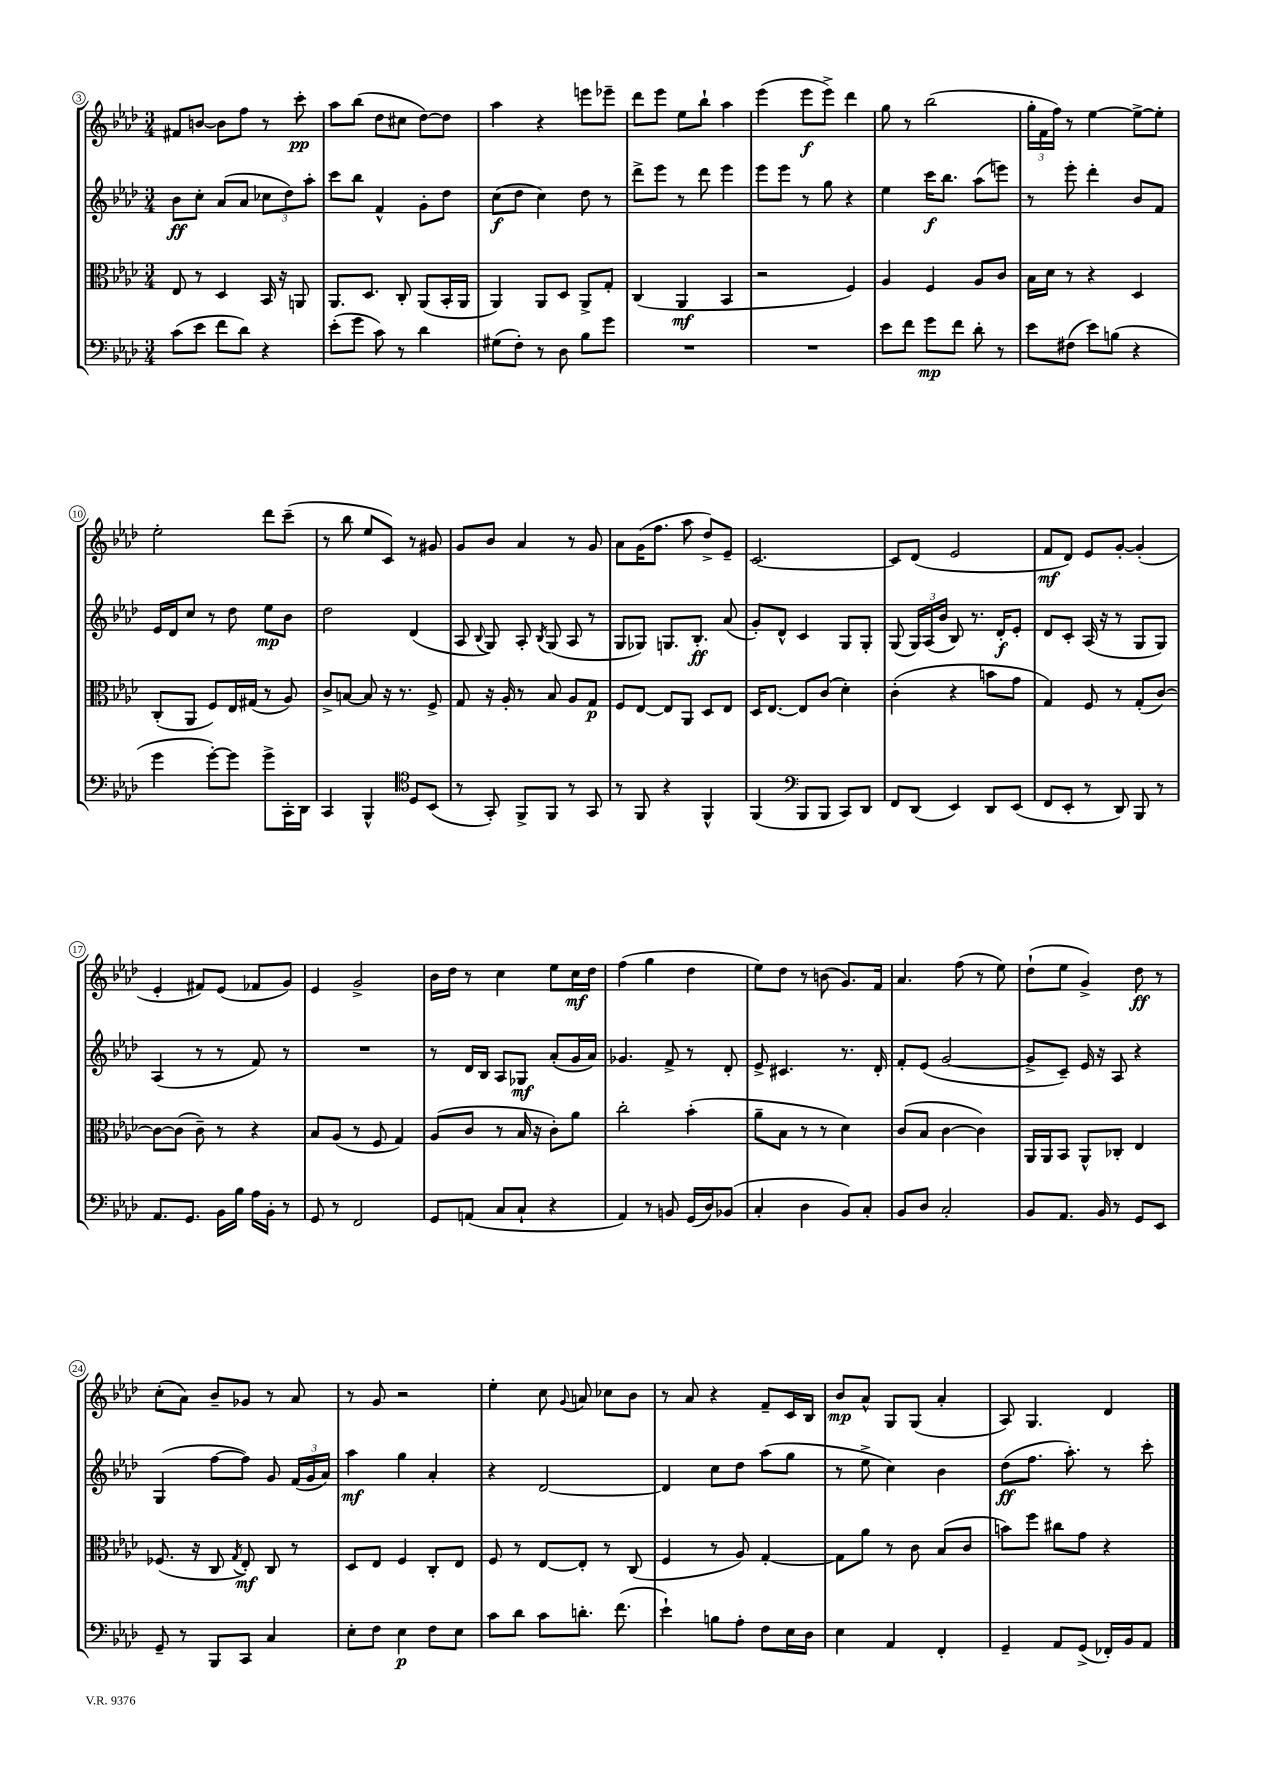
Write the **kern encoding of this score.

**kern	**dynam	**kern	**dynam	**kern	**dynam	**kern	**dynam
*part4	*part4	*part3	*part3	*part2	*part2	*part1	*part1
*staff4	*staff4	*staff3	*staff3	*staff2	*staff2	*staff1	*staff1
*clefF4	*	*clefC3	*	*clefG2	*	*clefG2	*
*k[b-e-a-d-]	*	*k[b-e-a-d-]	*	*k[b-e-a-d-]	*	*k[b-e-a-d-]	*
*M3/4	*	*M3/4	*	*M3/4	*	*M3/4	*
=3	=3	=3	=3	=3	=3	=3	=3
(8c\L	.	8E-/	.	8b-\L	ff	8f#X/L	.
8e-\J	.	8r	.	8cc'\J	.	[8bn/J	.
8f\L	.	4D-/	.	(8a-/L	.	8b\L]	.
8d-\J)	.	.	.	8a-/J	.	8ff\J	.
4r	.	16BB-/	.	12cc-X\L	.	8r	.
.	.	16r	.	.	.	.	.
.	.	.	.	12dd-\)	.	.	.
.	.	8AAn/	.	.	.	8ccc'\	pp
.	.	.	.	12aa-'\J	.	.	.
=4	=4	=4	=4	=4	=4	=4	=4
(8e-'\L	.	8.AA-/L	.	8ccc\L	.	8aa-\L	.
8g\J	.	.	.	8bb-\J	.	(8bb-\J	.
.	.	8.D-/J	.	.	.	.	.
8c\)	.	.	.	4f^^/	.	8dd-\L	.
8r	.	8C'/	.	.	.	8cc#X\J	.
4d-\	.	(8AA-/L	.	8g'\L	.	[8dd-\L)	.
.	.	16BB-'/L	.	8dd-\J	.	8dd-\J]	.
.	.	16AA-/JJ	.	.	.	.	.
=5	=5	=5	=5	=5	=5	=5	=5
(8G#X\L	.	4AA-/)	.	(8cc\L	f	4aa-\	.
8F'\J)	.	.	.	8dd-\J	.	.	.
8r	.	8AA-/L	.	4cc\)	.	4r	.
8D-\	.	8D-/J	.	.	.	.	.
8B-\L	.	8AA-^/L	.	8dd-\	.	8eeen\L	.
8g\J	.	8G'/J	.	8r	.	8eee-X~\J	.
=6	=6	=6	=6	=6	=6	=6	=6
2.r	.	(4C/	.	8ddd-^\L	.	8ddd-\L	.
.	.	.	.	8eee-\J	.	8eee-\J	.
.	.	4AA-/	mf	8r	.	8ee-\L	.
.	.	.	.	8ddd-\	.	8bb-`\J	.
.	.	4BB-/	.	4eee-\	.	4aa-\	.
=7	=7	=7	=7	=7	=7	=7	=7
2.r	.	2r	.	8eee-\L	.	(4eee-\	.
.	.	.	.	8eee-\J	.	.	.
.	.	.	.	8r	.	8eee-\L	f
.	.	.	.	8gg\	.	8eee-^\J)	.
.	.	4F/)	.	4r	.	4ddd-\	.
=8	=8	=8	=8	=8	=8	=8	=8
8e-\L	.	4A-/	.	4ee-\	.	8gg\	.
8f\J	.	.	.	.	.	8r	.
8g\L	mp	4F/	.	16ccc\KL	f	(2bb-\	.
.	.	.	.	8.bb-\J	.	.	.
8f\J	.	.	.	.	.	.	.
8d-'\	.	8A-/L	.	(8aa-\L	.	.	.
8r	.	8c/J	.	8eeen\J)	.	.	.
=9	=9	=9	=9	=9	=9	=9	=9
8e-\L	.	16B-\LL	.	8r	.	24gg'\LL	.
.	.	.	.	.	.	24f\	.
.	.	16d-\JJ	.	.	.	.	.
.	.	.	.	.	.	24ff\JJ)	.
(8F#X\J	.	8r	.	8eee-'\	.	8r	.
8e-\L)	.	4r	.	4ddd-'\	.	[4ee-\	.
(8Bn\J	.	.	.	.	.	.	.
4r	.	4D-/	.	8b-/L	.	8ee-^\L_	.
.	.	.	.	8f/J	.	8ee-'\J]	.
!!LO:LB:g=z
=10	=10	=10	=10	=10	=10	=10	=10
4g\	.	(8C'/L	.	16e-/LL	.	2ee-'\	.
.	.	.	.	16d-/J	.	.	.
.	.	8AA-/J	.	8cc/J	.	.	.
[8g'\L)	.	8F/L)	.	8r	.	.	.
8g\J]	.	16E-/L	.	8dd-\	.	.	.
.	.	(16G#X/JJ	.	.	.	.	.
8g^\L	.	8r	.	8ee-\L	mp	8ddd-\L	.
16CC'\L	.	8A-/)	.	8b-\J	.	(8ccc~\J	.
16DD-\JJ	.	.	.	.	.	.	.
=11	=11	=11	=11	=11	=11	=11	=11
4CC/	.	8c^/L	.	2dd-\	.	8r	.
.	.	[8Bn/J	.	.	.	8bb-\	.
4BBB-^^/	.	8B/]	.	.	.	8ee-/L	.
.	.	16r	.	.	.	8c/J)	.
.	.	8.r	.	.	.	.	.
*clefC4	*	*	*	*	*	*	*
8D-/L	.	.	.	(4d-/	.	8r	.
(8BB-/J	.	8F^/	.	.	.	8g#X/	.
=12	=12	=12	=12	=12	=12	=12	=12
8r	.	8G/	.	8A-/	.	8g/L	.
.	.	.	.	8qqB-/	.	.	.
8GG'/)	.	16r	.	8G/)	.	8b-/J	.
.	.	16A-'/	.	.	.	.	.
8FF^/L	.	8r	.	8A-'/	.	4a-/	.
.	.	.	.	8qB-/	.	.	.
8FF/J	.	8B-/	.	(8G/	.	.	.
8r	.	8A-/L	.	8A-/	.	8r	.
8GG/	.	8G/J	p	8r	.	8g/	.
=13	=13	=13	=13	=13	=13	=13	=13
8r	.	8F/L	.	8G/L	.	8a-\L	.
8FF/	.	[8E-/J	.	8G-X/J)	.	(16g\K	.
.	.	.	.	.	.	8.ff\J	.
4r	.	8E-/L]	.	8.Gn/L	.	.	.
.	.	8AA-/J	.	.	.	8aa-\	.
.	.	.	.	8.B-'/J	ff	.	.
4FF^^/	.	8D-/L	.	.	.	8dd-^/L)	.
.	.	8E-/J	.	(8a-/	.	8e-~/J	.
=14	=14	=14	=14	=14	=14	=14	=14
(4FF/	.	16D-/KL	.	8g'/L)	.	[2.c/	.
.	.	[8.E-/J	.	.	.	.	.
.	.	.	.	8d-^^/J	.	.	.
*clefF4	*	*	*	*	*	*	*
8BBB-/L	.	8E-/L]	.	4c/	.	.	.
8BBB-/J	.	(8c/J	.	.	.	.	.
8CC/L)	.	4d-'\)	.	8G/L	.	.	.
8DD-/J	.	.	.	8G'/J	.	.	.
=15	=15	=15	=15	=15	=15	=15	=15
8FF/L	.	(4c'\	.	(8G/	.	8c/L]	.
(8DD-/J	.	.	.	24G/LL)	.	(8d-/J	.
.	.	.	.	(24A-/	.	.	.
.	.	.	.	24b-/JJ	.	.	.
4EE-/)	.	4r	.	8B-/)	.	2e-/	.
.	.	.	.	8.r	.	.	.
8DD-/L	.	8bn\L	.	.	.	.	.
.	.	.	.	16d-'/KL	f	.	.
(8EE-/J	.	8g\J	.	8e-'/J	.	.	.
=16	=16	=16	=16	=16	=16	=16	=16
8FF/L	.	4G/)	.	8d-/L	.	8f/L	mf
8EE-'/J	.	.	.	8c'/J	.	8d-/J)	.
8r	.	8F/	.	(16A-/	.	8e-/L	.
.	.	.	.	16r	.	.	.
8DD-/)	.	8r	.	8r	.	[8g'/J	.
8BBB-/	.	(8G'/L	.	8G/L	.	(4g'/]	.
8r	.	[8c/J)	.	8G/J)	.	.	.
!!LO:LB:g=z
=17	=17	=17	=17	=17	=17	=17	=17
8.AA-/L	.	8c\L_	.	(4A-/	.	4e-'/	.
.	.	(8c\J]	.	.	.	.	.
8.GG/J	.	.	.	.	.	.	.
.	.	8c~\)	.	8r	.	8f#X/L)	.
16BB-\LL	.	8r	.	8r	.	(8e-/J	.
16B-\JJ	.	.	.	.	.	.	.
16A-\LL	.	4r	.	8f/)	.	8f-X/L	.
16BB-'\JJ	.	.	.	.	.	.	.
8r	.	.	.	8r	.	8g/J)	.
=18	=18	=18	=18	=18	=18	=18	=18
8GG/	.	8B-/L	.	2.r	.	4e-/	.
8r	.	(8A-/J	.	.	.	.	.
2FF/	.	8r	.	.	.	2g^/	.
.	.	8F/	.	.	.	.	.
.	.	4G/)	.	.	.	.	.
=19	=19	=19	=19	=19	=19	=19	=19
8GG/L	.	(8A-/L	.	8r	.	16b-\LL	.
.	.	.	.	.	.	16dd-\JJ	.
(8AAn/J	.	8c/J	.	16d-/LL	.	8r	.
.	.	.	.	16B-/JJ	.	.	.
8C/L	.	8r	.	8A-/L	.	4cc\	.
8C`/J	.	16B-/	.	8G-X/J	mf	.	.
.	.	16r	.	.	.	.	.
4r	.	8c'\L)	.	(8a-'/L	.	8ee-\L	.
.	.	8a-\J	.	16g/L	.	16cc\L	mf
.	.	.	.	16a-/JJ)	.	16dd-\JJ	.
=20	=20	=20	=20	=20	=20	=20	=20
4AA-/)	.	2cc'\	.	4.g-X/	.	(4ff\	.
8r	.	.	.	.	.	4gg\	.
8BBn/	.	.	.	8f^/	.	.	.
(16GG/LL	.	(4b-'\	.	8r	.	4dd-\	.
16D-/J)	.	.	.	.	.	.	.
(8BB-X/J	.	.	.	8d-'/	.	.	.
=21	=21	=21	=21	=21	=21	=21	=21
4C'/	.	8a-~\L	.	8e-^/	.	8ee-\L)	.
.	.	8B-\J	.	4.c#X/	.	8dd-\J	.
4D-\	.	8r	.	.	.	8r	.
.	.	8r	.	.	.	(8bn\	.
8BB-/L)	.	4d-\)	.	8.r	.	8.g/L)	.
8C'/J	.	.	.	.	.	.	.
.	.	.	.	16d-'/	.	16f/Jk	.
=22	=22	=22	=22	=22	=22	=22	=22
8BB-/L	.	(8c/L	.	8f'/L	.	4.a-/	.
8D-/J	.	8B-/J	.	(8e-/J	.	.	.
2C'/	.	[4c\	.	[2g/	.	.	.
.	.	.	.	.	.	(8ff\	.
.	.	4c\])	.	.	.	8r	.
.	.	.	.	.	.	8ee-\)	.
=23	=23	=23	=23	=23	=23	=23	=23
8BB-/L	.	16AA-/LL	.	8g^/L]	.	(8dd-`\L	.
.	.	16AA-/J	.	.	.	.	.
8.AA-/J	.	8BB-/J	.	8c~/J)	.	8ee-\J	.
.	.	8AA-^^/L	.	16e-/	.	4g^/)	.
16BB-/	.	.	.	16r	.	.	.
8r	.	8C-X'/J	.	8A-/	.	.	.
8GG/L	.	4E-/	.	4r	.	8dd-\	ff
8EE-/J	.	.	.	.	.	8r	.
!!LO:LB:g=z
=24	=24	=24	=24	=24	=24	=24	=24
8GG~/	.	(8.F-X/	.	(4G/	.	(8cc'\L	.
8r	.	.	.	.	.	8a-\J)	.
.	.	16r	.	.	.	.	.
8BBB-/L	.	8C/	.	[8ff\L	.	8b-~/L	.
.	.	8qG/	.	.	.	.	.
8CC/J	.	8E-'/)	mf	8ff\J])	.	8g-X/J	.
4C/	.	8C/	.	8g/	.	8r	.
.	.	8r	.	(24f/LL	.	8a-/	.
.	.	.	.	24g/	.	.	.
.	.	.	.	24a-/JJ)	.	.	.
=25	=25	=25	=25	=25	=25	=25	=25
8E-'\L	.	8D-/L	.	4aa-\	mf	8r	.
8F\J	.	8E-/J	.	.	.	8g/	.
4E-\	p	4F/	.	4gg\	.	2r	.
8F\L	.	8C'/L	.	4a-'/	.	.	.
8E-\J	.	8E-/J	.	.	.	.	.
=26	=26	=26	=26	=26	=26	=26	=26
8c\L	.	8F/	.	4r	.	4ee-'\	.
8d-\J	.	8r	.	.	.	.	.
8c\L	.	[8E-/L	.	[2d-/	.	8cc\	.
.	.	.	.	.	.	8qqg/	.
8.dn'\J	.	8E-'/J]	.	.	.	8an/	.
.	.	8r	.	.	.	8cc-X\L	.
(8.f\	.	.	.	.	.	.	.
.	.	(8C/	.	.	.	8b-\J	.
=27	=27	=27	=27	=27	=27	=27	=27
4e-`\)	.	4F/	.	4d-/]	.	8r	.
.	.	.	.	.	.	8a-/	.
8Bn\L	.	8r	.	8cc\L	.	4r	.
8A-'\J	.	8A-/)	.	8dd-\J	.	.	.
8F\L	.	[4G'/	.	(8aa-\L	.	8f~/L	.
16E-\L	.	.	.	8gg\J	.	16c/L	.
16D-\JJ	.	.	.	.	.	16B-/JJ	.
=28	=28	=28	=28	=28	=28	=28	=28
4E-\	.	8G\L]	.	8r	.	8b-/L	mp
.	.	8a-\J	.	8ee-^\	.	8a-^^/J	.
4AA-/	.	8r	.	4cc\)	.	8G/L	.
.	.	8c\	.	.	.	(8G/J	.
4FF'/	.	(8B-/L	.	4b-\	.	4a-'/	.
.	.	8c/J	.	.	.	.	.
=29	=29	=29	=29	=29	=29	=29	=29
4GG~/	.	8bn\L)	.	(8dd-\L	ff	8A-/)	.
.	.	8ff\J	.	8.ff\J	.	4.G/	.
8AA-/L	.	8cc#X\L	.	.	.	.	.
.	.	.	.	8.aa-'\)	.	.	.
(8GG^/J	.	8g\J	.	.	.	.	.
16FF-X'/LL)	.	4r	.	8r	.	4d-/	.
16BB-/J	.	.	.	.	.	.	.
8AA-/J	.	.	.	8ccc'\	.	.	.
==	==	==	==	==	==	==	==
*-	*-	*-	*-	*-	*-	*-	*-
